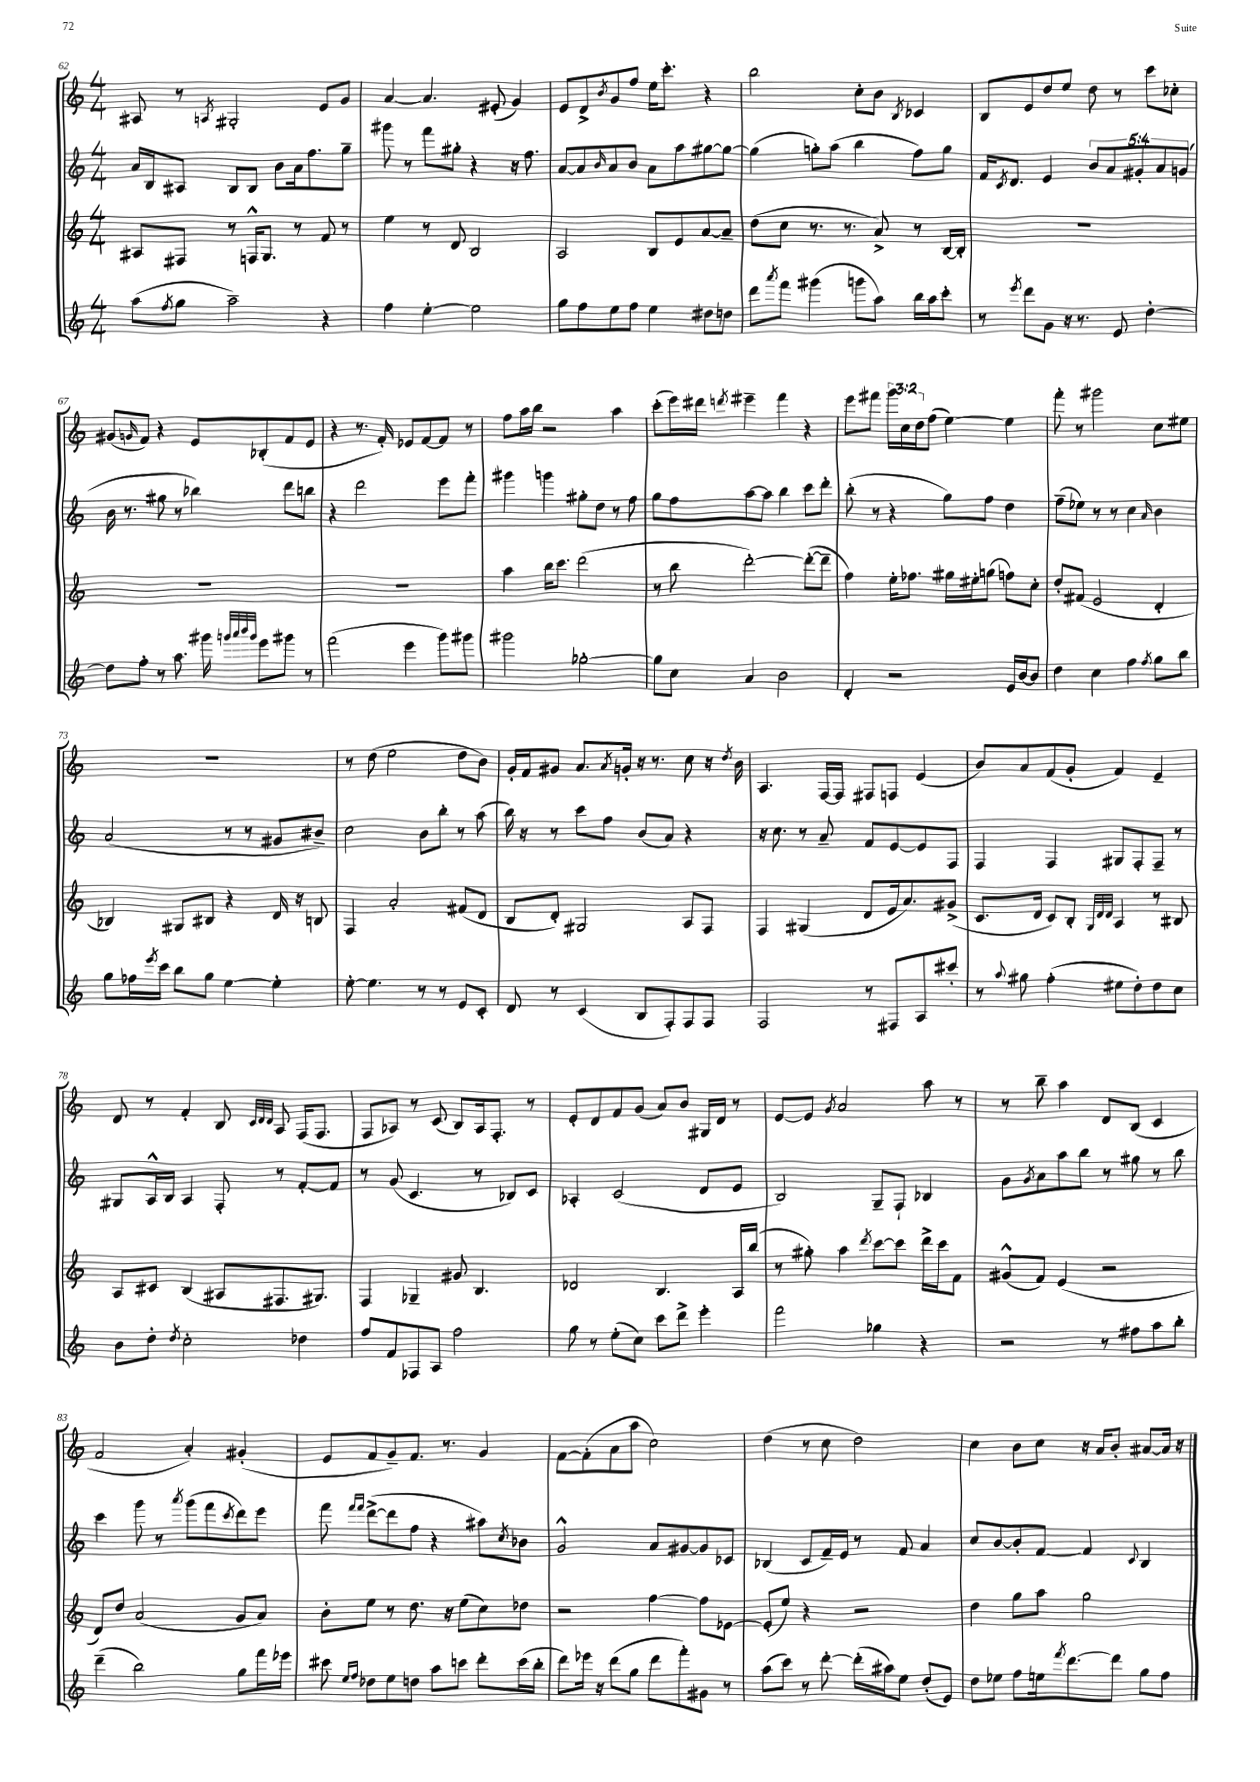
<<
\new StaffGroup <<
\new Staff = "s0" {
    \clef treble \key c \major \numericTimeSignature \time 4/4 \override Staff.TupletNumber.text = #tuplet-number::calc-fraction-text
    ais8 r8 \acciaccatura { a8 } gis2-. e'8 g'8 |
    a'4~ a'4. eis'8-.( g'4) |
    e'8 d'8-> \acciaccatura { b'8 } g'8 f''8 e''16 c'''8.-. r4 |
    b''2 c''8-. b'8 \acciaccatura { b8 } ces'4 |
    b8 e'8 d''8 e''8 d''8 r8 c'''8 ces''8-. |
    gis'8( \grace { g'16 } f'8) r4 e'8 bes8-.( f'8 e'8 |
    r4 r8. f'16-.) ees'8 f'8~ f'8 r8 |
    f''8 a''16 b''16 r2 a''4 |
    c'''8-.( e'''16) dis'''16 \acciaccatura { d'''8 } eis'''4-- f'''4 r4 |
    e'''8 fis'''8 \tuplet 3/2 { g'''16 c''16 d''16 } f''8( e''4~) e''4 |
    f'''8-. r8 gis'''2 c''8 eis''8 |
    R1 |
    r8 d''8( e''2 d''8 b'8) |
    g'16-. f'16 gis'8 a'8. \acciaccatura { a'8 } g'16-. r16 r8. c''8 r16 \acciaccatura { d''8 } b'16 |
    a4. f16~ f16 fis8 f8 e'4( |
    b'8) a'8 f'8( g'8-. f'4) e'4-- |
    d'8 r8 f'4-. b8 \grace { c'32 d'32 d'32 } a8 f16( f8. |
    f8 aes8) r8 c'8( b8) aes16 f8.-. r8 |
    e'8-. d'8 f'8 g'8( a'8) b'8 gis16 d'16 r8 |
    e'8~ e'8 \acciaccatura { g'8 } a'2 a''8 r8 |
    r8 b''8-- a''4 d'8 b8( c'4 |
    f'2 a'4-.) gis'4-.( |
    e'8 f'8 g'8--) f'8. r8. g'4 |
    f'8~ f'8-.( a'8 a''8 c''2) |
    d''4( r8 c''8 d''2) |
    c''4 b'8 c''8 r16 a'16 b'8-. ais'8~ ais'16 r16 \bar "|." |
}
\new Staff = "s1" {
    \clef treble \key c \major \numericTimeSignature \time 4/4 \override Staff.TupletNumber.text = #tuplet-number::calc-fraction-text
    a'16 b16 ais8 b8 b8 b'8 a'16 f''8. g''8-- |
    gis'''8 r8 f'''8 gis''8-. r4 r16 f''8. |
    a'8~ a'8 \grace { b'16 } a'8 b'8 a'8 a''8 gis''8~ gis''8~ |
    gis''4( g''8-.) a''8( b''4 f''8) g''8 |
    f'16 \acciaccatura { c'8 } d'8. e'4 \tuplet 5/4 { b'8 a'8 gis'8-. a'8 g'8( } |
    b'16 r8. gis''8 r8 bes''4) d'''8 b''8 |
    r4 d'''2 e'''8 f'''8-. |
    gis'''4 g'''4 gis''8-. d''8 r8 f''8 |
    g''8 f''8 a''8~ a''8 b''4 c'''8 d'''8-. |
    b''8-.( r8 r4 g''8) f''8 d''4 |
    f''8--( ees''8) r8 r8 c''4 \grace { a'16 } b'4 |
    a'2( r8 r8 gis'8 bis'8--) |
    c''2 b'8 b''8-. r8 a''8( |
    b''16) r16 r8 c'''8 f''8 b'8( a'8) r4 |
    r16 c''8. r8 a'8-- f'8 e'8~ e'8 f8 |
    f4 f4 gis8 f8-. f8-- r8 |
    gis8 a16-^ b16 a4 f8-. r8 f'8~-. f'8 |
    r8 g'8( c'4. r8 bes8) c'8 |
    aes4-. c'2( d'8 e'8 |
    b2) g8-- f8-! bes4 |
    g'8 \acciaccatura { g'8 } a'8 a''8 b''8 r8 gis''8 r8 b''8 |
    c'''4 g'''8 r8 \acciaccatura { a'''8 } g'''8( f'''8 \acciaccatura { c'''8 } d'''8) e'''8 |
    f'''8 \grace { f'''16 f'''16 } d'''8~->( d'''8 f''8 r4 ais''8) \acciaccatura { c''8 } bes'8 |
    g'2-^ a'8 gis'8~ gis'8 ces'8 |
    bes4( c'8 f'16--) e'16 r8 f'8 a'4 |
    c''8 b'8~ b'8-. f'8~ f'4 \appoggiatura { c'8 } b4 \bar "|." |
}
\new Staff = "s2" {
    \clef treble \key c \major \numericTimeSignature \time 4/4
    ais8 fis8 r8 f16-^ g8. r8 f'8 r8 |
    e''4 r8 d'8 b2 |
    a2 b8 e'8 a'8~ a'8-- |
    d''8( c''8 r8. r8. a'8->) r8 b16~ b16-. |
    R1 |
    R1 |
    R1 |
    a''4 b''16 c'''8. d'''2( |
    r8 b''8 d'''2~-.) d'''8~-.( d'''8-- |
    f''4) e''16-. fes''8. gis''16 eis''16-. g''8( f''8) c''8-. |
    d''8-. fis'8( e'2 d'4-. |
    bes4) gis8 bis8 r4 d'16 r16 b8 |
    f4 a'2-. fis'8( d'8 |
    b8 d'8-.) gis2 a8 f8 |
    f4 gis4( d'8 e'16 a'8.) gis'8->( |
    c'8. d'16 c'8) b8-. \grace { g32 d'32 d'32 } a4 r8 bis8 |
    a8 cis'8 b4( ais8 fis8. gis8.) |
    f4 ges4-- gis'8 b4. |
    des'2 b4. a16 b''16( |
    r8 gis''8-.) a''4 \acciaccatura { d'''8 } c'''8~ c'''8 d'''16-> c'''16 f'8 |
    gis'8-^( f'8) e'4( r2 |
    d'8) d''8 a'2( g'8 a'8) |
    b'8-. e''8 r8 d''8. r16 e''8( c''8) des''8 |
    r2 f''4~ f''8 ees'8~ |
    ees'8-.( e''8) r4 r2 |
    d''4 g''8 a''8 g''2 \bar "|." |
}
\new Staff = "s3" {
    \clef treble \key c \major \numericTimeSignature \time 4/4
    a''8( \acciaccatura { f''8 } g''8 a''2--) r4 |
    f''4 e''4~-. e''2 |
    g''8 f''8 e''8 f''8 e''4 dis''8 d''8 |
    d'''8 \acciaccatura { a'''8 } f'''8 gis'''4( g'''8 a''8) b''16 a''16 c'''8-. |
    r8 \acciaccatura { e'''8 } d'''8 g'8 r16 r8. e'8 d''4~-. |
    d''8 f''8-. r8 a''8. gis'''16 \grace { g'''32 a'''32 b'''32 g'''32 } e'''8 gis'''8 r8 |
    f'''2( e'''4 g'''8) gis'''8 |
    gis'''2 ges''2~-. |
    ges''8 c''8 a'4 b'2 |
    d'4-. r2 e'16 b'16~ b'8 |
    d''4 c''4 f''4 \acciaccatura { f''8 } g''8 b''8 |
    g''8 fes''16 \acciaccatura { e'''8 } c'''16 b''8 g''8 e''4~ e''4-. |
    e''8~-. e''4. r8 r8 e'8 c'8-. |
    d'8 r8 c'4( b8 f8-.) f8 f8 |
    f2 r8 fis8 a8 cis'''8-. |
    r8 \appoggiatura { a''8 } gis''8 f''4-.( eis''8 d''8-.) d''8 c''8 |
    b'8 d''8-. \acciaccatura { d''8 } c''2-. des''4 |
    f''8 f'8 fes8 a8 f''2 |
    g''8 r8 e''8-.( c''8) c'''8 d'''8-> e'''4-. |
    f'''2 ges''4 r4 |
    r2 r8 fis''8 a''8 b''8-. |
    d'''4--( b''2) g''8 f'''16 ees'''16 |
    cis'''8 \grace { e''16 f''16 } des''8 e''8 d''8 a''8 c'''8 d'''8-. c'''16( b''16-. |
    d'''8) ees'''16 r16 d'''8( g''8 d'''8 f'''8-.) gis'8 r8 |
    a''8( c'''8) r8 d'''8~-. d'''16-.( ais''16) e''8 d''8-.( e'8) |
    d''8 ees''8 f''8 e''16 \acciaccatura { f'''8 } d'''8.~ d'''8 g''8 f''8 \bar "|." |
}
>>
>>
\layout { \context { \Score currentBarNumber = #62 } }
